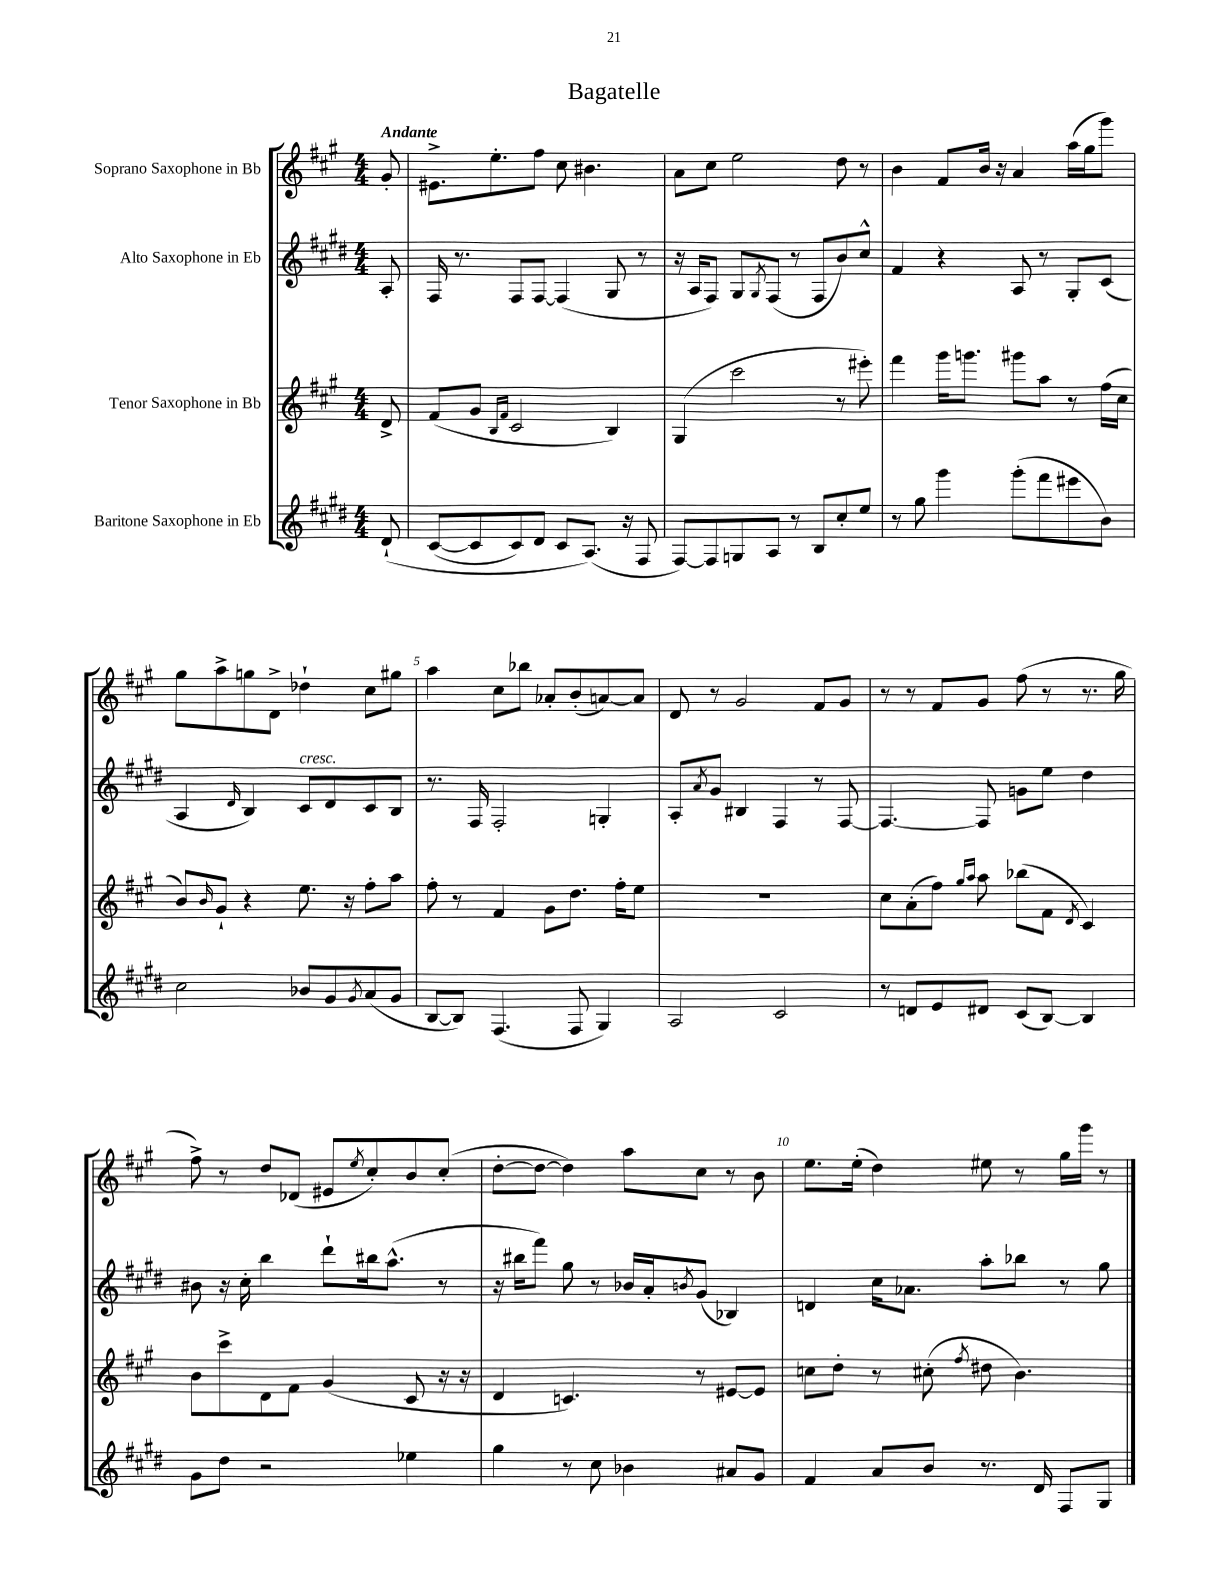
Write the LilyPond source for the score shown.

\header { title = "Bagatelle" }
<<
\new StaffGroup <<
\new Staff = "s0" \with { instrumentName = "Soprano Saxophone in Bb" } {
    \clef treble \key a \major \numericTimeSignature \time 4/4 \partial 8 \tempo "Andante"
    gis'8-. |
    eis'8.-> e''8.-. fis''8 cis''8 bis'4. |
    a'8 cis''8 e''2 d''8 r8 |
    b'4 fis'8 b'16 r16 a'4 a''16( gis''16 gis'''8) |
    gis''8 a''8-> g''8 d'8-> des''4-! cis''8 gis''8 |
    a''4 cis''8 bes''8 aes'8-. b'8-.( a'8~) a'8 |
    d'8 r8 gis'2 fis'8 gis'8 |
    r8 r8 fis'8 gis'8 fis''8( r8 r8. gis''16 |
    fis''8->) r8 d''8 des'8( eis'8 \acciaccatura { e''8 } cis''8-.) b'8 cis''8-.( |
    d''8~-. d''8~ d''4) a''8 cis''8 r8 b'8 |
    e''8. e''16-.( d''4) eis''8 r8 gis''16 gis'''16 r8 \bar "|." |
}
\new Staff = "s1" \with { instrumentName = "Alto Saxophone in Eb" } {
    \clef treble \key e \major \numericTimeSignature \time 4/4 \partial 8
    a8-. |
    fis16 r8. fis8 fis8~ fis4( gis8 r8 |
    r16 a16 fis8) gis8 \acciaccatura { gis8 } fis8( r8 fis8 b'8) cis''8-^ |
    fis'4 r4 a8 r8 gis8-. cis'8( |
    a4 \grace { dis'16 } b4) cis'8^\markup { \italic "cresc." } dis'8 cis'8 b8 |
    r8. fis16 fis2-. g4-. |
    a8-. \acciaccatura { a'8 } gis'8 bis4 fis4 r8 fis8~ |
    fis4.~ fis8 g'8 e''8 dis''4 |
    bis'8 r16 cis''16-. b''4 dis'''8-! bis''16 a''8.-^( r8 |
    r16 bis''16 fis'''8) gis''8 r8 bes'16 a'16-. \acciaccatura { b'8 } gis'8( bes4) |
    d'4 cis''16 aes'8. a''8-. bes''8 r8 gis''8 \bar "|." |
}
\new Staff = "s2" \with { instrumentName = "Tenor Saxophone in Bb" } {
    \clef treble \key a \major \numericTimeSignature \time 4/4 \partial 8
    d'8-> |
    fis'8( gis'8 \grace { b16 fis'16 } cis'2 b4) |
    gis4( cis'''2 r8 eis'''8-.) |
    fis'''4 gis'''16 g'''8. gis'''8 a''8 r8 fis''16( cis''16 |
    b'8) \grace { b'16 } gis'8-! r4 e''8. r16 fis''8-. a''8 |
    fis''8-. r8 fis'4 gis'8 d''8. fis''16-. e''8 |
    R1 |
    cis''8 a'8-.( fis''8) \grace { gis''16 a''16 } a''8 bes''8( fis'8 \acciaccatura { d'8 } cis'4) |
    b'8 cis'''8-> d'8 fis'8 gis'4( cis'8 r16 r16 |
    d'4 c'4.) r8 eis'8~ eis'8 |
    c''8 d''8-. r8 cis''8-.( \acciaccatura { fis''8 } dis''8 b'4.) \bar "|." |
}
\new Staff = "s3" \with { instrumentName = "Baritone Saxophone in Eb" } {
    \clef treble \key e \major \numericTimeSignature \time 4/4 \partial 8
    dis'8-!\( |
    cis'8~( cis'8 cis'8) dis'8 cis'8 a8.(\) r16 fis8 |
    fis8~) fis8 g8 a8 r8 b8 cis''8-. e''8 |
    r8 gis''8 gis'''4 gis'''8-.( fis'''8 eis'''8 b'8) |
    cis''2 bes'8 gis'8 \acciaccatura { gis'8 } a'8( gis'8 |
    b8~ b8) fis4.( fis8 gis4) |
    a2 cis'2 |
    r8 d'8 e'8 dis'8 cis'8( b8~) b4 |
    gis'8 dis''8 r2 ees''4 |
    gis''4 r8 cis''8 bes'4 ais'8 gis'8 |
    fis'4 a'8 b'8 r8. dis'16 fis8 gis8 \bar "|." |
}
>>
>>
\layout { \context { \Score \override BarNumber.break-visibility = ##(#f #t #t) barNumberVisibility = #(every-nth-bar-number-visible 5) } }
